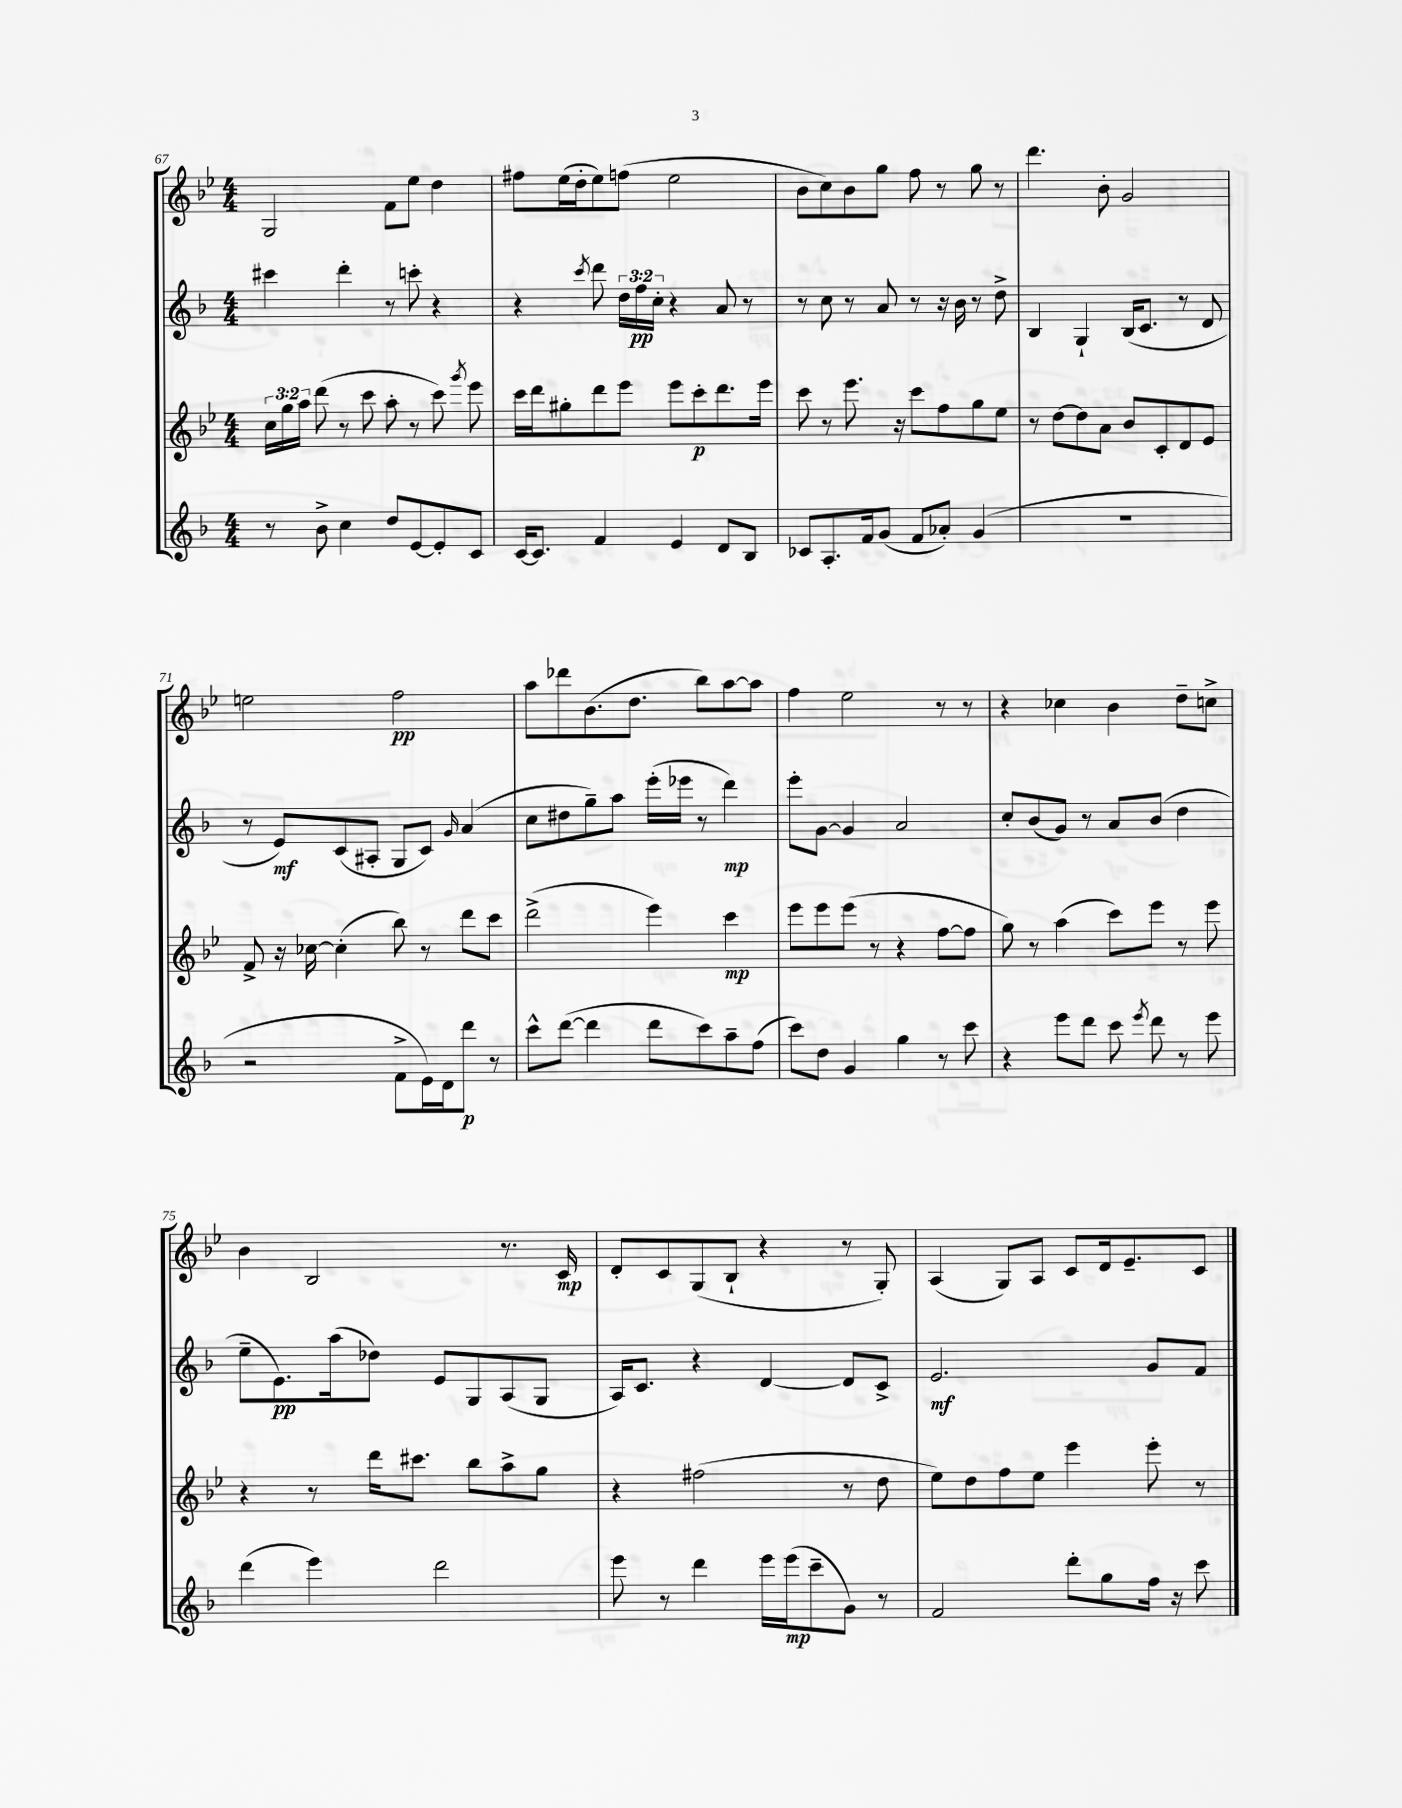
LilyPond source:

<<
\new StaffGroup <<
\new Staff = "s0" {
    \clef treble \key bes \major \numericTimeSignature \time 4/4
    \autoBeamOff g2 f'8[ ees''8] d''4 |
    fis''8[ ees''16( d''16-. ees''8) f''8]( ees''2 |
    bes'8[ c''8) bes'8 g''8] f''8 r8 g''8 r8 |
    d'''4. bes'8-. g'2 |
    e''2 f''2\pp |
    a''8[ des'''8 bes'8.( d''8.] bes''8[) a''8~ a''8] |
    f''4 ees''2 r8 r8 |
    r4 ces''4 bes'4 d''8[-- c''8]-> |
    bes'4 bes2 r8. c'16\mp |
    d'8[-. c'8 g8( bes8]-! r4 r8 g8-.) |
    a4( g8[) a8] c'8[ d'16 ees'8.-- c'8] \bar "|." |
}
\new Staff = "s1" {
    \clef treble \key f \major \numericTimeSignature \time 4/4 \override Staff.TupletNumber.text = #tuplet-number::calc-fraction-text
    \autoBeamOff cis'''4 d'''4-. r8 c'''8-. r4 |
    r4 \acciaccatura { c'''8 } d'''8 \tuplet 3/2 { d''16[ f''16\pp c''16]-. } r4 a'8 r8 |
    r8 c''8 r8 a'8 r8 r16 bes'16 r8 d''8-> |
    bes4 g4-! bes16[( c'8.] r8 d'8 |
    r8 e'8[\mf) c'8( ais8]-. g8[ c'8]) \grace { g'16 } a'4( |
    c''8[ dis''8 g''8--) a''8] e'''16[-.( ees'''16] r8 d'''4\mp) |
    e'''8[-. g'8]~ g'4 a'2 |
    c''8[-. bes'8( g'8]) r8 a'8[ bes'8]( d''4 |
    e''8[-- e'8.\pp) a''16( des''8]) e'8[ g8 a8( g8] |
    a16[) c'8.] r4 d'4~ d'8[ c'8]-> |
    e'2.\mf g'8[ f'8] \bar "|." |
}
\new Staff = "s2" {
    \clef treble \key bes \major \numericTimeSignature \time 4/4 \override Staff.TupletNumber.text = #tuplet-number::calc-fraction-text
    \autoBeamOff \tuplet 3/2 { c''16[ g''16 a''16] } d'''8( r8 c'''8 a''8-. r8 c'''8) \acciaccatura { g'''8 } ees'''8 |
    c'''16[ d'''16 gis''8-. d'''8 ees'''8] ees'''8[ c'''8-.\p d'''8. ees'''16] |
    c'''8 r8 ees'''8. r16 c'''8[ f''8 g''8 ees''8] |
    r8 d''8[~ d''8 a'8] bes'8[ c'8-. d'8 ees'8] |
    f'8-> r16 ces''16~ ces''4-.( bes''8) r8 d'''8[ c'''8] |
    d'''2->( ees'''4) c'''4\mp |
    ees'''8[ ees'''8 ees'''8]( r8 r4 f''8[~ f''8] |
    g''8) r8 a''4( c'''8[) ees'''8] r8 ees'''8 |
    r4 r8 d'''16[ cis'''8.] bes''8[ a''8-> g''8] |
    r4 fis''2( r8 d''8 |
    ees''8[) d''8 f''8 ees''8] ees'''4 ees'''8-. r8 \bar "|." |
}
\new Staff = "s3" {
    \clef treble \key f \major \numericTimeSignature \time 4/4
    \autoBeamOff r8 bes'8-> c''4 d''8[ e'8~ e'8-. c'8] |
    c'16[~ c'8.] f'4 e'4 d'8[ bes8] |
    ces'8[ a8.-. f'16 g'8]( f'8[ aes'8]-.) g'4( |
    R1 |
    r2 f'8[-> e'16) d'16 d'''8]\p r8 |
    c'''8[-^ d'''8]~( d'''4 d'''8[ c'''8) a''8-- f''8]( |
    c'''8[) d''8] g'4 g''4 r8 c'''8 |
    r4 e'''8[ d'''8] c'''8 \acciaccatura { e'''8 } d'''8 r8 e'''8 |
    d'''4( e'''4) d'''2 |
    e'''8 r8 d'''4 e'''16[ e'''16\mp( c'''8-- g'8]) r8 |
    f'2 d'''8[-. g''8 f''16] r16 c'''8 \bar "|." |
}
>>
>>
\layout { \context { \Score currentBarNumber = #67 } }
